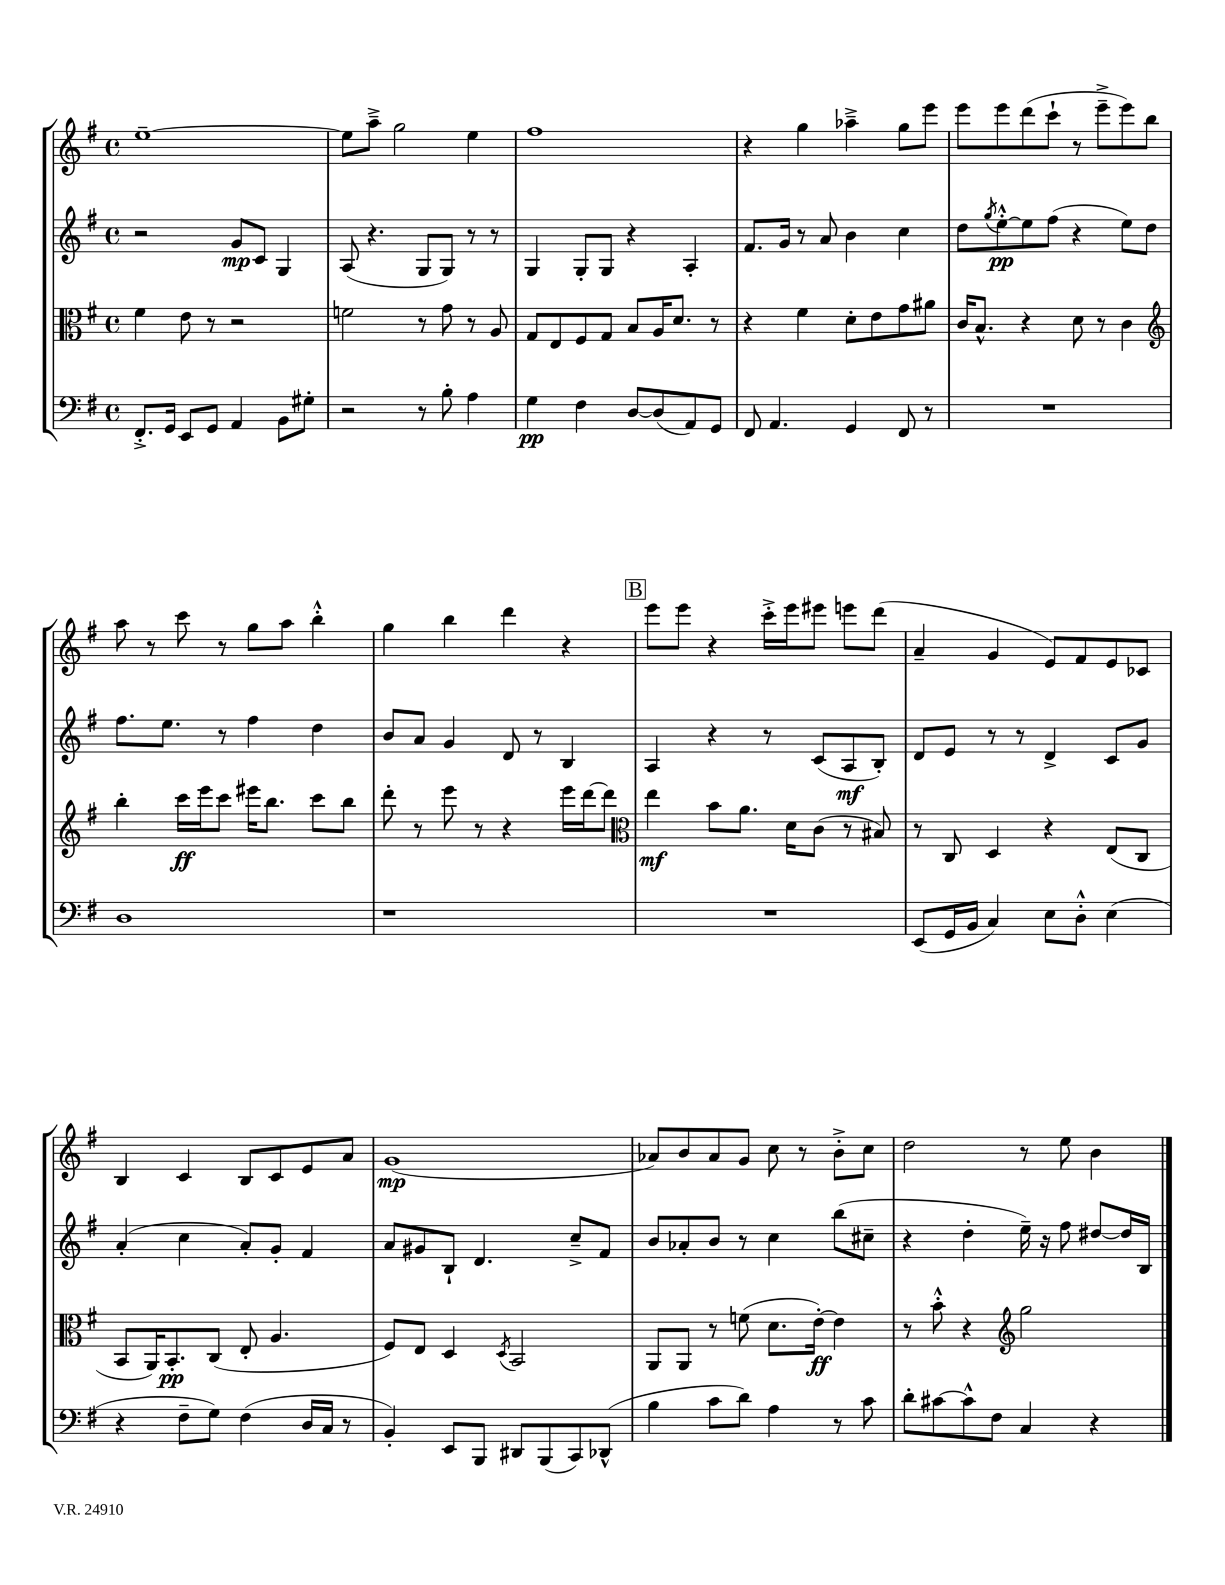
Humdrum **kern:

**kern	**dynam	**kern	**dynam	**kern	**dynam	**kern	**dynam
*part4	*part4	*part3	*part3	*part2	*part2	*part1	*part1
*staff4	*staff4	*staff3	*staff3	*staff2	*staff2	*staff1	*staff1
*clefF4	*	*clefC3	*	*clefG2	*	*clefG2	*
*k[f#]	*	*k[f#]	*	*k[f#]	*	*k[f#]	*
*M4/4	*	*M4/4	*	*M4/4	*	*M4/4	*
*met(c)	*	*met(c)	*	*met(c)	*	*met(c)	*
=136	=136	=136	=136	=136	=136	=136	=136
8.FF#'^/L	.	4f#\	.	2r	.	[1ee~	.
16GG/Jk	.	.	.	.	.	.	.
8EE/L	.	8e\	.	.	.	.	.
8GG/J	.	8r	.	.	.	.	.
4AA/	.	2r	.	8g/L	mp	.	.
.	.	.	.	8c/J	.	.	.
8BB\L	.	.	.	4G/	.	.	.
8G#X'\J	.	.	.	.	.	.	.
=137	=137	=137	=137	=137	=137	=137	=137
2r	.	2fn\	.	(8A/	.	8ee\L]	.
.	.	.	.	4.r	.	8aa~^\J	.
.	.	.	.	.	.	2gg\	.
8r	.	8r	.	8G/L	.	.	.
8B'\	.	8g\	.	8G/J)	.	.	.
4A\	.	8r	.	8r	.	4ee\	.
.	.	8A/	.	8r	.	.	.
=138	=138	=138	=138	=138	=138	=138	=138
4G\	pp	8G/L	.	4G/	.	1ff#	.
.	.	8E/	.	.	.	.	.
4F#\	.	8F#/	.	8G'/L	.	.	.
.	.	8G/J	.	8G/J	.	.	.
[8D/L	.	8B/L	.	4r	.	.	.
(8D/]	.	16A/K	.	.	.	.	.
.	.	8.d/J	.	.	.	.	.
8AA/)	.	.	.	4A'/	.	.	.
8GG/J	.	8r	.	.	.	.	.
=139	=139	=139	=139	=139	=139	=139	=139
8FF#/	.	4r	.	8.f#/L	.	4r	.
4.AA/	.	.	.	.	.	.	.
.	.	.	.	16g/Jk	.	.	.
.	.	4f#\	.	8r	.	4gg\	.
.	.	.	.	8a/	.	.	.
4GG/	.	8d'\L	.	4b\	.	4aa-X~^\	.
.	.	8e\	.	.	.	.	.
8FF#/	.	8g\	.	4cc\	.	8gg\L	.
8r	.	8a#X\J	.	.	.	8eee\J	.
=140	=140	=140	=140	=140	=140	=140	=140
1r	.	16c/KL	.	8dd\L	.	8eee\L	.
.	.	8.B^^/J	.	.	.	.	.
.	.	.	.	8qgg/	.	.	.
.	.	.	.	[8ee'^^\	pp	8eee\	.
.	.	4r	.	8ee\]	.	(8ddd\	.
.	.	.	.	(8ff#\J	.	8ccc`\J	.
.	.	8d\	.	4r	.	8r	.
.	.	8r	.	.	.	8eee~^\L	.
.	.	4c\	.	8ee\L)	.	8eee\)	.
.	.	.	.	8dd\J	.	8bb\J	.
!!LO:LB:g=z
=141	=141	=141	=141	=141	=141	=141	=141
*	*	*clefG2	*	*	*	*	*
1D	.	4bb'\	.	8.ff#\L	.	8aa\	.
.	.	.	.	.	.	8r	.
.	.	.	.	8.ee\J	.	.	.
.	.	16ccc\LL	ff	.	.	8ccc\	.
.	.	16eee\J	.	.	.	.	.
.	.	8ccc\J	.	8r	.	8r	.
.	.	16eee#X\KL	.	4ff#\	.	8gg\L	.
.	.	8.bb\J	.	.	.	.	.
.	.	.	.	.	.	8aa\J	.
.	.	8ccc\L	.	4dd\	.	4bb'^^\	.
.	.	8bb\J	.	.	.	.	.
=142	=142	=142	=142	=142	=142	=142	=142
1r	.	8ddd'\	.	8b/L	.	4gg\	.
.	.	8r	.	8a/J	.	.	.
.	.	8eee\	.	4g/	.	4bb\	.
.	.	8r	.	.	.	.	.
.	.	4r	.	8d/	.	4ddd\	.
.	.	.	.	8r	.	.	.
.	.	16eee\LL	.	4B/	.	4r	.
.	.	[16ddd\J	.	.	.	.	.
.	.	8ddd\J]	.	.	.	.	.
!!LO:REH:place=s1:t=B
=143	=143	=143	=143	=143	=143	=143	=143
*	*	*clefC3	*	*	*	*	*
1r	.	4ee\	mf	4A/	.	8eee\L	.
.	.	.	.	.	.	8eee\J	.
.	.	8b\L	.	4r	.	4r	.
.	.	8.a\J	.	.	.	.	.
.	.	.	.	8r	.	16ccc'^\LL	.
.	.	16d\KL	.	.	.	16eee\J	.
.	.	(8c\J	.	(8c/L	.	8eee#X\J	.
.	.	8r	.	8A/	mf	8eeen\L	.
.	.	8B#X/)	.	8B'/J)	.	(8ddd\J	.
=144	=144	=144	=144	=144	=144	=144	=144
(8EE/L	.	8r	.	8d/L	.	4a~/	.
16GG/L	.	8C/	.	8e/J	.	.	.
16BB/JJ	.	.	.	.	.	.	.
4C/)	.	4D/	.	8r	.	4g/	.
.	.	.	.	8r	.	.	.
8E\L	.	4r	.	4d^/	.	8e/L)	.
8D'^^\J	.	.	.	.	.	8f#/	.
(4E\	.	(8E/L	.	8c/L	.	8e/	.
.	.	8C/J	.	8g/J	.	8c-X/J	.
!!LO:LB:g=z
=145	=145	=145	=145	=145	=145	=145	=145
4r	.	8BB/L	.	(4a'/	.	4B/	.
.	.	16AA/K)	.	.	.	.	.
.	.	8.BB'/	pp	.	.	.	.
8F#~\L	.	.	.	4cc\	.	4c/	.
8G\J)	.	(8C/J	.	.	.	.	.
(4F#\	.	8E'/	.	8a'/L)	.	8B/L	.
.	.	4.A/	.	8g'/J	.	8c/	.
16D/LL	.	.	.	4f#/	.	8e/	.
16C/JJ	.	.	.	.	.	.	.
8r	.	.	.	.	.	8a/J	.
=146	=146	=146	=146	=146	=146	=146	=146
4BB'/)	.	8F#/L)	.	8a/L	.	(1g	mp
.	.	8E/J	.	8g#X/	.	.	.
8EE/L	.	4D/	.	8B`/J	.	.	.
8BBB/J	.	.	.	4.d/	.	.	.
.	.	8qD/	.	.	.	.	.
8DD#X/L	.	2BB/	.	.	.	.	.
(8BBB/	.	.	.	.	.	.	.
8CC/)	.	.	.	8cc~^/L	.	.	.
(8DD-X^^/J	.	.	.	8f#/J	.	.	.
=147	=147	=147	=147	=147	=147	=147	=147
4B\	.	8AA/L	.	8b/L	.	8a-X/L)	.
.	.	8AA/J	.	8a-X'/	.	8b/	.
8c\L	.	8r	.	8b/J	.	8a-/	.
8d\J)	.	(8fn\	.	8r	.	8g/J	.
4A\	.	8.d\L	.	4cc\	.	8cc\	.
.	.	.	.	.	.	8r	.
.	.	[16e'\Jk)	ff	.	.	.	.
8r	.	4e\]	.	(8bb\L	.	8b'^\L	.
8c\	.	.	.	8cc#X~\J	.	8cc\J	.
=148	=148	=148	=148	=148	=148	=148	=148
8d'\L	.	8r	.	4r	.	2dd\	.
[8c#X\	.	8b'^^\	.	.	.	.	.
8c#^^\]	.	4r	.	4dd'\	.	.	.
8F#\J	.	.	.	.	.	.	.
*	*	*clefG2	*	*	*	*	*
4C/	.	2gg\	.	16ee~\)	.	8r	.
.	.	.	.	16r	.	.	.
.	.	.	.	8ff#\	.	8ee\	.
4r	.	.	.	[8dd#X/L	.	4b\	.
.	.	.	.	16dd#/L]	.	.	.
.	.	.	.	16B/JJ	.	.	.
==	==	==	==	==	==	==	==
*-	*-	*-	*-	*-	*-	*-	*-
